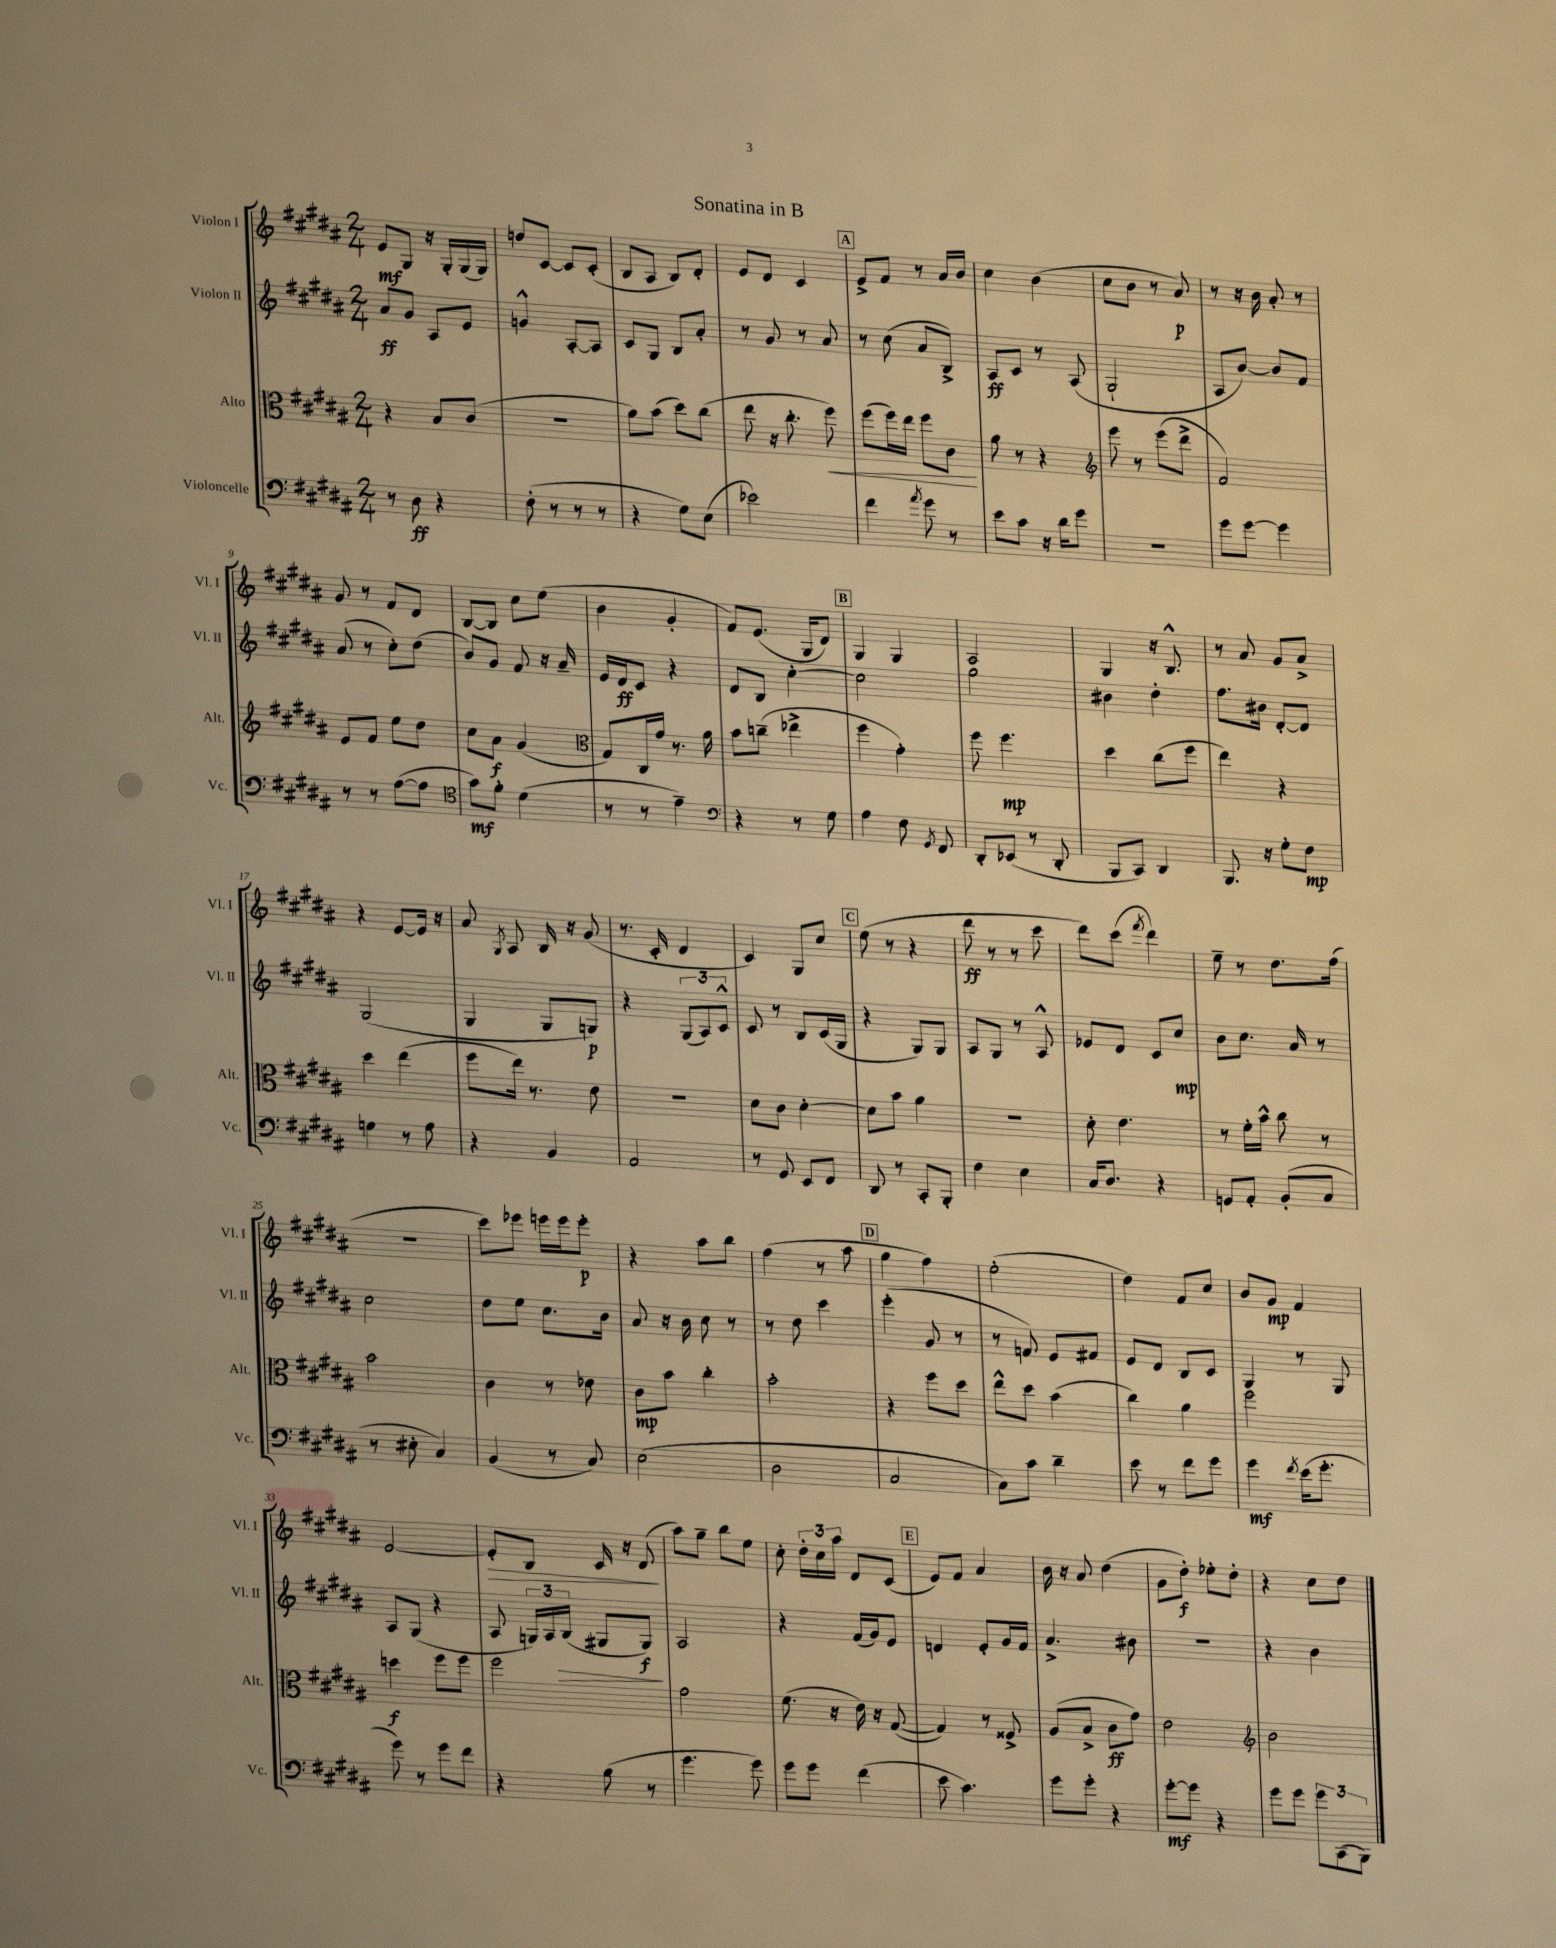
\header { title = "Sonatina in B" }
<<
\new StaffGroup <<
\new Staff = "s0" \with { instrumentName = "Violon I" shortInstrumentName = "Vl. I" } {
    \clef treble \key b \major \numericTimeSignature \time 2/4
    \autoBeamOff e'8[\mf gis8] r16 gis16[-. gis16( gis16]) |
    d''8[ cis'8]~ cis'8[ cis'8]-.( |
    b8[ ais8] b8[) dis'8]-. |
    e'8[ dis'8] cis'4 |
    \mark \markup { \box "A" } e'8[-> fis'8] r8 ais'16[ b'16] |
    cis''4 b'4( |
    cis''8[ b'8] r8 ais'8\p) |
    r8 r16 b'16 ais'8-. r8 |
    gis'8 r8 fis'8[ dis'8] |
    b8[~ b8] cis''8[ e''8]( |
    b'4 gis'4-. |
    fis'8[) e'8.]( gis16[ dis'8]) |
    \mark \markup { \box "B" } gis4 gis4 |
    ais2 |
    gis4 r16 b8.-^ |
    r8 ais'8 gis'8[ ais'8]-> |
    r4 e'8[~ e'16] r16 |
    ais'8 \acciaccatura { gis8 } ais8 b16 r16 gis'8( |
    r8. cis'16-. dis'4 |
    cis'4) gis8[ cis''8] |
    \mark \markup { \box "C" } e''8( r8 r4 |
    dis'''8\ff r8 r8 cis'''8 |
    dis'''8[) cis'''8]( \acciaccatura { fis'''8 } dis'''4) |
    e''8-- r8 dis''8.[ fis''16]( |
    R2 |
    cis'''8[) ees'''8] e'''16[ e'''16 e'''8]-.\p |
    r4 ais''8[ b''8] |
    fis''4( r8 ais''8 |
    \mark \markup { \box "D" } gis''4 fis''4) |
    e''2-.( |
    dis''4) fis'8[ cis''8] |
    b'8[ gis'8]\mp fis'4 |
    e'2~ |
    e'8[-.\> b8] cis'16 r16 dis'8\!( |
    ais''8[) gis''8]-- b''8[ e''8] |
    cis''8-. \tuplet 3/2 { dis''16[-. cis''16 ais''16] } dis'8[ cis'8]( |
    \mark \markup { \box "E" } e'8[) fis'8] ais'4 |
    b'16 r16 ais'8 dis''4( |
    gis'8[ dis''8]-.\f) ees''8[-. dis''8]-. |
    r4 cis''8[ dis''8] \bar "|." |
}
\new Staff = "s1" \with { instrumentName = "Violon II" shortInstrumentName = "Vl. II" } {
    \clef treble \key b \major \numericTimeSignature \time 2/4
    \autoBeamOff ais'8[\ff gis'8] ais8[ e'8] |
    g'4-^ ais8[~-. ais8] |
    cis'8[ gis8] b8[ ais'8]-. |
    r8 gis'8 r8 ais'8 |
    \mark \markup { \box "A" } r8 cis''8( ais'8[ b8]->) |
    ais8[\ff cis'8] r8 ais8( |
    gis2-! |
    ais8[ b'8]~) b'8[ fis'8] |
    ais'8( r8 cis''8[-.) dis''8]( |
    b'8[) gis'8] fis'8 r16 ais'16-- |
    e'16[ dis'16\ff cis'8] r4 |
    dis'8[ b8] cis''4~-. |
    \mark \markup { \box "B" } cis''2 |
    gis''2 |
    bis'4 dis''4-. |
    fis''8.[ bis'16] dis'8[~-. dis'8] |
    gis2( |
    gis4 gis8[ g8]\p) |
    r4 \tuplet 3/2 { gis8[( ais8) cis'8]-^ } |
    cis'8 r8 b8[ cis'16( gis16] |
    \mark \markup { \box "C" } r4 gis8[) gis8] |
    ais8[ gis8] r8 ais8-^ |
    ees'8[ dis'8] cis'8[ cis''8]\mp |
    b'8[ cis''8.] ais'16 r8 |
    cis''2 |
    dis''8[ e''8] cis''8.[ b'16] |
    ais'8 r16 b'16 cis''8 r8 |
    r8 dis''8 cis'''4 |
    \mark \markup { \box "D" } e'''4-.( gis'8 r8 |
    r8 f'8) e'8[ fis'8] |
    e'8[ dis'8] b8[ cis'8] |
    gis4 r8 gis8 |
    ais8[ gis8]( r4 |
    ais8 \tuplet 3/2 { g16[) ais16 b16]\>( } gis8[ gis8]\f\!) |
    ais2 |
    r4 fis'16[( gis'16) e'8] |
    \mark \markup { \box "E" } d'4 e'8[-. gis'16 fis'16] |
    ais'4.-> bis'8 |
    R2 |
    r4 b'4 \bar "|." |
}
\new Staff = "s2" \with { instrumentName = "Alto" shortInstrumentName = "Alt." } {
    \clef alto \key b \major \numericTimeSignature \time 2/4
    \autoBeamOff r4 b8[ cis'8]( |
    r2 |
    ais'8[) b'8]( dis''8[) cis''8]( |
    e''8 r16 cis''8.-. fis''8\<) |
    \mark \markup { \box "A" } fis''8[( fis''16) e''16] fis''8[ cis'8]\! |
    ais'8 r8 r4 |
    \clef treble e'''8 r8 e'''8[( dis'''8]-> |
    fis'2) |
    e'8[ fis'8] e''8[ dis''8] |
    cis''8[ ais'8]\f gis'4( |
    \clef alto gis8[) cis16 gis'16] r8. ais'16 |
    b'8[ c''8]--( ees''4-> |
    \mark \markup { \box "B" } fis''4 gis'4-.) |
    fis''8 fis''4.\mp |
    dis''4 cis''8[( fis''8] |
    e''4) r4 |
    dis''4 e''4( |
    fis''8[ e''16]) r8. e'8 |
    R2 |
    dis'8[ cis'8] dis'4~-. |
    \mark \markup { \box "C" } dis'8[ b'8] ais'4 |
    R2 |
    dis'8-. e'4. |
    r8 fis'16[-. b'16]-^ cis''8 r8 |
    b'2 |
    cis'4 r8 ees'8 |
    cis'8[\mp b'8] cis''4-. |
    b'2-. |
    \mark \markup { \box "D" } r4 fis''8[ dis''8] |
    e''8[-^ dis''8] b'4( |
    cis''4) ais'4 |
    fis''2 |
    d''4\f fis''8[ fis''8] |
    fis''2 |
    gis'2 |
    fis'8.( r16 e'16) r16 gis8~( |
    \mark \markup { \box "E" } gis4) r8 fisis8-> |
    ais8[( b8]-> cis'8[\ff gis'8]) |
    e'2 |
    \clef treble b'2 \bar "|." |
}
\new Staff = "s3" \with { instrumentName = "Violoncelle" shortInstrumentName = "Vc." } {
    \clef bass \key b \major \numericTimeSignature \time 2/4
    \autoBeamOff r8 dis8\ff r4 |
    fis8-.( r8 r8 r8 |
    r4 gis8[) e8]( |
    ees'2) |
    \mark \markup { \box "A" } fis'4 \acciaccatura { ais'8 } gis'8 r8 |
    e'8[ cis'8] r16 dis'16[ gis'8] |
    r2 |
    gis'8[ gis'8]~ gis'4 |
    r8 r8 ais8[~( ais8] |
    \clef tenor gis'8[\mf) fis'8]-. dis'4( |
    r8 r8 e'4--) |
    \clef bass r4 r8 gis8 |
    \mark \markup { \box "B" } ais4 fis8 \acciaccatura { gis,8 } fis,8 |
    dis,8[-. ees,8]( r8 dis,8-. |
    b,,8[ cis,8]) dis,4 |
    b,,8. r16 gis8[-. fis8]\mp |
    g4 r8 ais8 |
    r4 b,4 |
    ais,2 |
    r8 gis,8 e,8[ fis,8] |
    \mark \markup { \box "C" } dis,8 r8 cis,8[-. b,,8]-. |
    fis4 e4 |
    cis16[ dis8.] r4 |
    g,8[ ais,8]-. b,8[-.( cis8] |
    r8 eis8-. cis4) |
    b,4( r8 cis8) |
    e2( |
    dis2 |
    \mark \markup { \box "D" } cis2 |
    cis8[) cis'8] dis'4-- |
    e'8 r8 fis'8[ gis'8] |
    gis'4\mf \acciaccatura { fis'8 } e'16[( gis'8.]-. |
    gis'8) r8 gis'8[ fis'8] |
    r4 b8( r8 |
    gis'4. gis'8) |
    gis'8[ gis'8] fis'4( |
    \mark \markup { \box "E" } e'8 cis'4.) |
    gis'8[ gis'8]-. r4 |
    gis'8[~-.\mf gis'8] r4 |
    gis'8[ gis'8] \tuplet 3/2 { gis'8[ cis,8( b,,8]) } \bar "|." |
}
>>
>>
